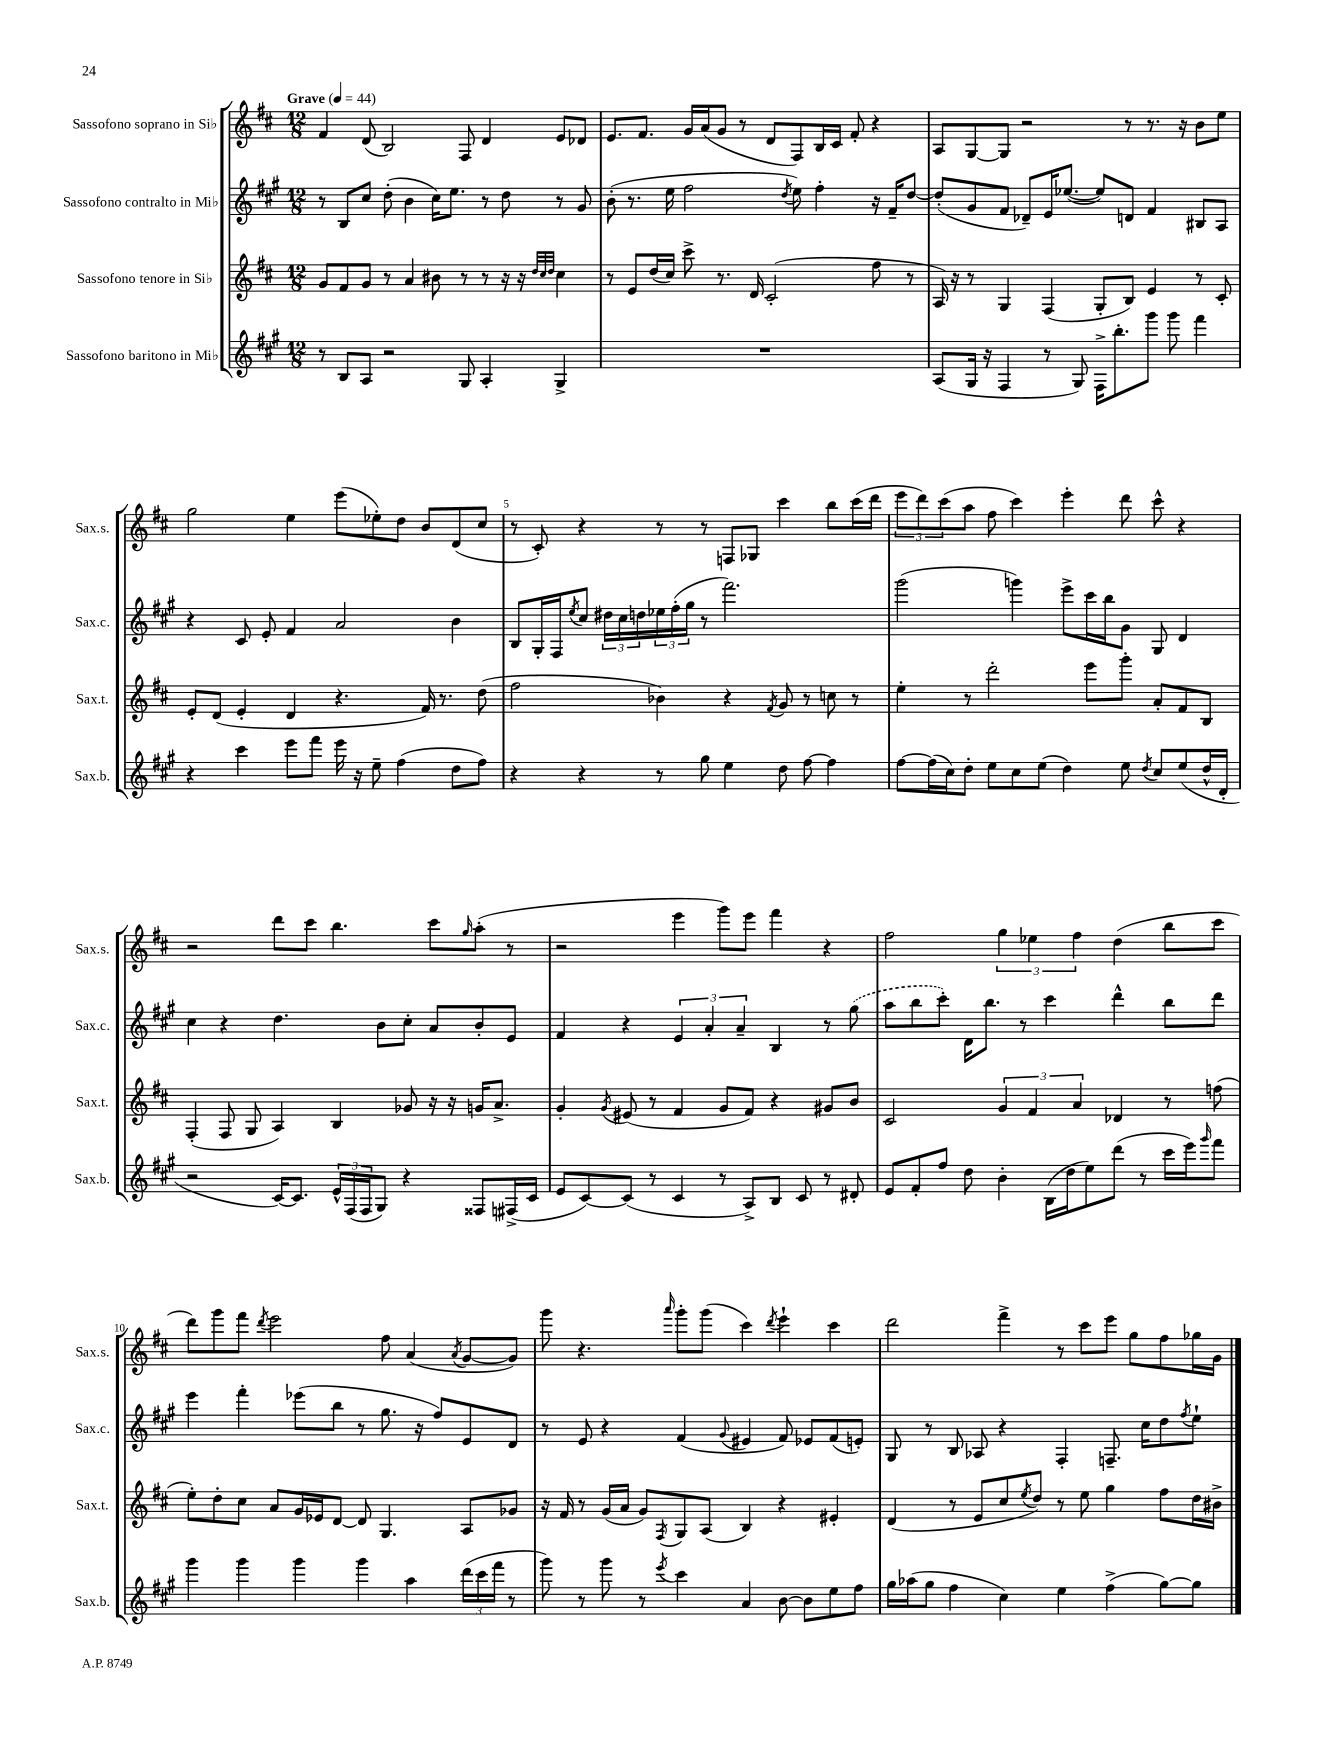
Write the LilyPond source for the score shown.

<<
\new StaffGroup <<
\new Staff = "s0" \with { instrumentName = "Sassofono soprano in Sib" shortInstrumentName = "Sax.s." } {
    \clef treble \key d \major \numericTimeSignature \time 12/8 \tempo "Grave" 4 = 44
    fis'4 d'8( b2) fis8 d'4 e'8 des'8 |
    e'8. fis'8. g'16 a'16( g'8 r8 d'8 fis8) b16 cis'16 fis'8-. r4 |
    a8 g8~ g8 r2 r8 r8. r16 b'8 e''8 |
    g''2 e''4 e'''8( ees''8-.) d''8 b'8 d'8( cis''8 |
    r8 cis'8-.) r4 r8 r8 f8 ges8 cis'''4 b''8 cis'''16( d'''16 |
    \tuplet 3/2 { e'''8 d'''8) cis'''8( } a''8 fis''8 cis'''4) e'''4-. d'''8 cis'''8-^ r4 |
    r2 d'''8 cis'''8 b''4. cis'''8 \grace { g''16 } a''8-.( r8 |
    r2 e'''4 g'''8) e'''8 fis'''4 r4 |
    fis''2 \tuplet 3/2 { g''4 ees''4 fis''4 } d''4( b''8 cis'''8 |
    d'''8) g'''8 fis'''8 \acciaccatura { d'''8 } e'''2 fis''8 a'4( \acciaccatura { a'8 } g'8~ g'8) |
    g'''8 r4. \grace { a'''16 } g'''8-. g'''8( cis'''4) \acciaccatura { d'''8 } e'''4-! cis'''4 |
    d'''2 fis'''4-> r8 cis'''8 e'''8 g''8 fis''8 ges''16 g'16 \bar "|." |
}
\new Staff = "s1" \with { instrumentName = "Sassofono contralto in Mib" shortInstrumentName = "Sax.c." } {
    \clef treble \key a \major \numericTimeSignature \time 12/8
    r8 b8 cis''8 d''8-.( b'4 cis''16) e''8. r8 d''8 r8 gis'8 |
    b'8-.( r8. e''16 fis''2 \acciaccatura { d''8 } e''8) fis''4-. r16 fis'16-- d''8~ |
    d''8-.( gis'8 fis'8 des'8--) e'16 ees''8.~( ees''8) d'8 fis'4 bis8 a8 |
    r4 cis'8 e'8-. fis'4 a'2 b'4 |
    b8 gis16-. fis16 \acciaccatura { e''8 } cis''8 \tuplet 3/2 { dis''16 cis''16 d''16 } \tuplet 3/2 { ees''16 fis''16-.( gis''16 } r8 fis'''2.) |
    gis'''2( g'''4) e'''8-> cis'''16 b''16 gis'8 gis8 d'4 |
    cis''4 r4 d''4. b'8 cis''8-. a'8 b'8-. e'8 |
    fis'4 r4 \tuplet 3/2 { e'4 a'4-. a'4-- } b4 r8 \once \slurDashed gis''8( |
    a''8 b''8 cis'''8-.) d'16 b''8. r8 cis'''4 d'''4-^ b''8 d'''8 |
    e'''4 fis'''4-. ees'''8( b''8 r8 gis''8. r16 fis''8) e'8 d'8 |
    r8 e'8 r4 fis'4( \appoggiatura { gis'8 } eis'4 fis'8) ees'8 fis'8( e'8-.) |
    gis8 r8 b8 aes8 r4 fis4-. f8.-- cis''16 d''8 \acciaccatura { fis''8 } e''8-! \bar "|." |
}
\new Staff = "s2" \with { instrumentName = "Sassofono tenore in Sib" shortInstrumentName = "Sax.t." } {
    \clef treble \key d \major \numericTimeSignature \time 12/8
    g'8 fis'8 g'8 r8 a'4 bis'8 r8 r8 r16 r16 \grace { d''32 cis''32 d''32 } cis''4 |
    r8 e'8 d''16( cis''16) cis'''8-> r8. d'16 cis'2-.( fis''8 r8 |
    a16) r16 r8 g4 fis4( g8-. b8) e'4 r8 cis'8-. |
    e'8-. d'8( e'4-. d'4 r4. fis'16) r8. d''8( |
    fis''2 bes'4) r4 \acciaccatura { fis'8 } g'8 r8 c''8 r8 |
    e''4-. r8 d'''2-. e'''8 g'''8-. a'8-. fis'8 b8 |
    fis4-.( fis8 g8 a4) b4 ges'8 r16 r16 g'16 a'8.-> |
    g'4-. \acciaccatura { g'8 } eis'8( r8 fis'4 g'8 fis'8) r4 gis'8 b'8 |
    cis'2 \tuplet 3/2 { g'4 fis'4 a'4 } des'4 r8 f''8( |
    e''8-.) d''8-. cis''8 a'8 g'16 ees'16 d'8~ d'8 g4. a8 ges'8 |
    r16 fis'16 r8 g'16( a'16 g'8) \acciaccatura { fis8 } g8 a8( b4) r4 eis'4-. |
    d'4( r8 e'8 cis''8 \acciaccatura { e''8 } d''8) r8 e''8 g''4 fis''8 d''16 bis'16-> \bar "|." |
}
\new Staff = "s3" \with { instrumentName = "Sassofono baritono in Mib" shortInstrumentName = "Sax.b." } {
    \clef treble \key a \major \numericTimeSignature \time 12/8
    r8 b8 a8 r2 gis8 a4-. gis4-> |
    R1. |
    a8( gis16 r16 fis4 r8 gis8) fis16-> b''8.-. gis'''8 gis'''8 fis'''4 |
    r4 cis'''4 e'''8 fis'''8 e'''16 r16 e''8-- fis''4( d''8 fis''8) |
    r4 r4 r8 gis''8 e''4 d''8 fis''8~ fis''4 |
    fis''8~ fis''16( cis''16) d''8-. e''8 cis''8 e''8( d''4) e''8 \acciaccatura { d''8 } cis''8 e''8( d''16-^ d'16-. |
    r2 cis'16~) cis'8. \tuplet 3/2 { e'16-^ fis16( fis16 } gis8) r4 fisis8 fis16->( cis'16 |
    e'8 cis'8~) cis'8( r8 cis'4 r8 a8->) b8 cis'8 r8 dis'8-. |
    e'8 fis'8-. fis''8 d''8 b'4-. b16( d''16 e''8) d'''8( r8 cis'''16 e'''16) \grace { gis'''16 } fis'''8 |
    gis'''4 gis'''4 gis'''4 gis'''4 a''4 \tuplet 3/2 { d'''16( cis'''16 fis'''16 } r8 |
    gis'''8) r8 gis'''8 r8 \acciaccatura { e'''8 } cis'''4 a'4 b'8~ b'8 e''8 fis''8 |
    gis''16 aes''16( gis''8 fis''4 cis''4) e''4 fis''4->( gis''8~) gis''8 \bar "|." |
}
>>
>>
\layout { \context { \Score \override BarNumber.break-visibility = ##(#f #t #t) barNumberVisibility = #(every-nth-bar-number-visible 5) } }
